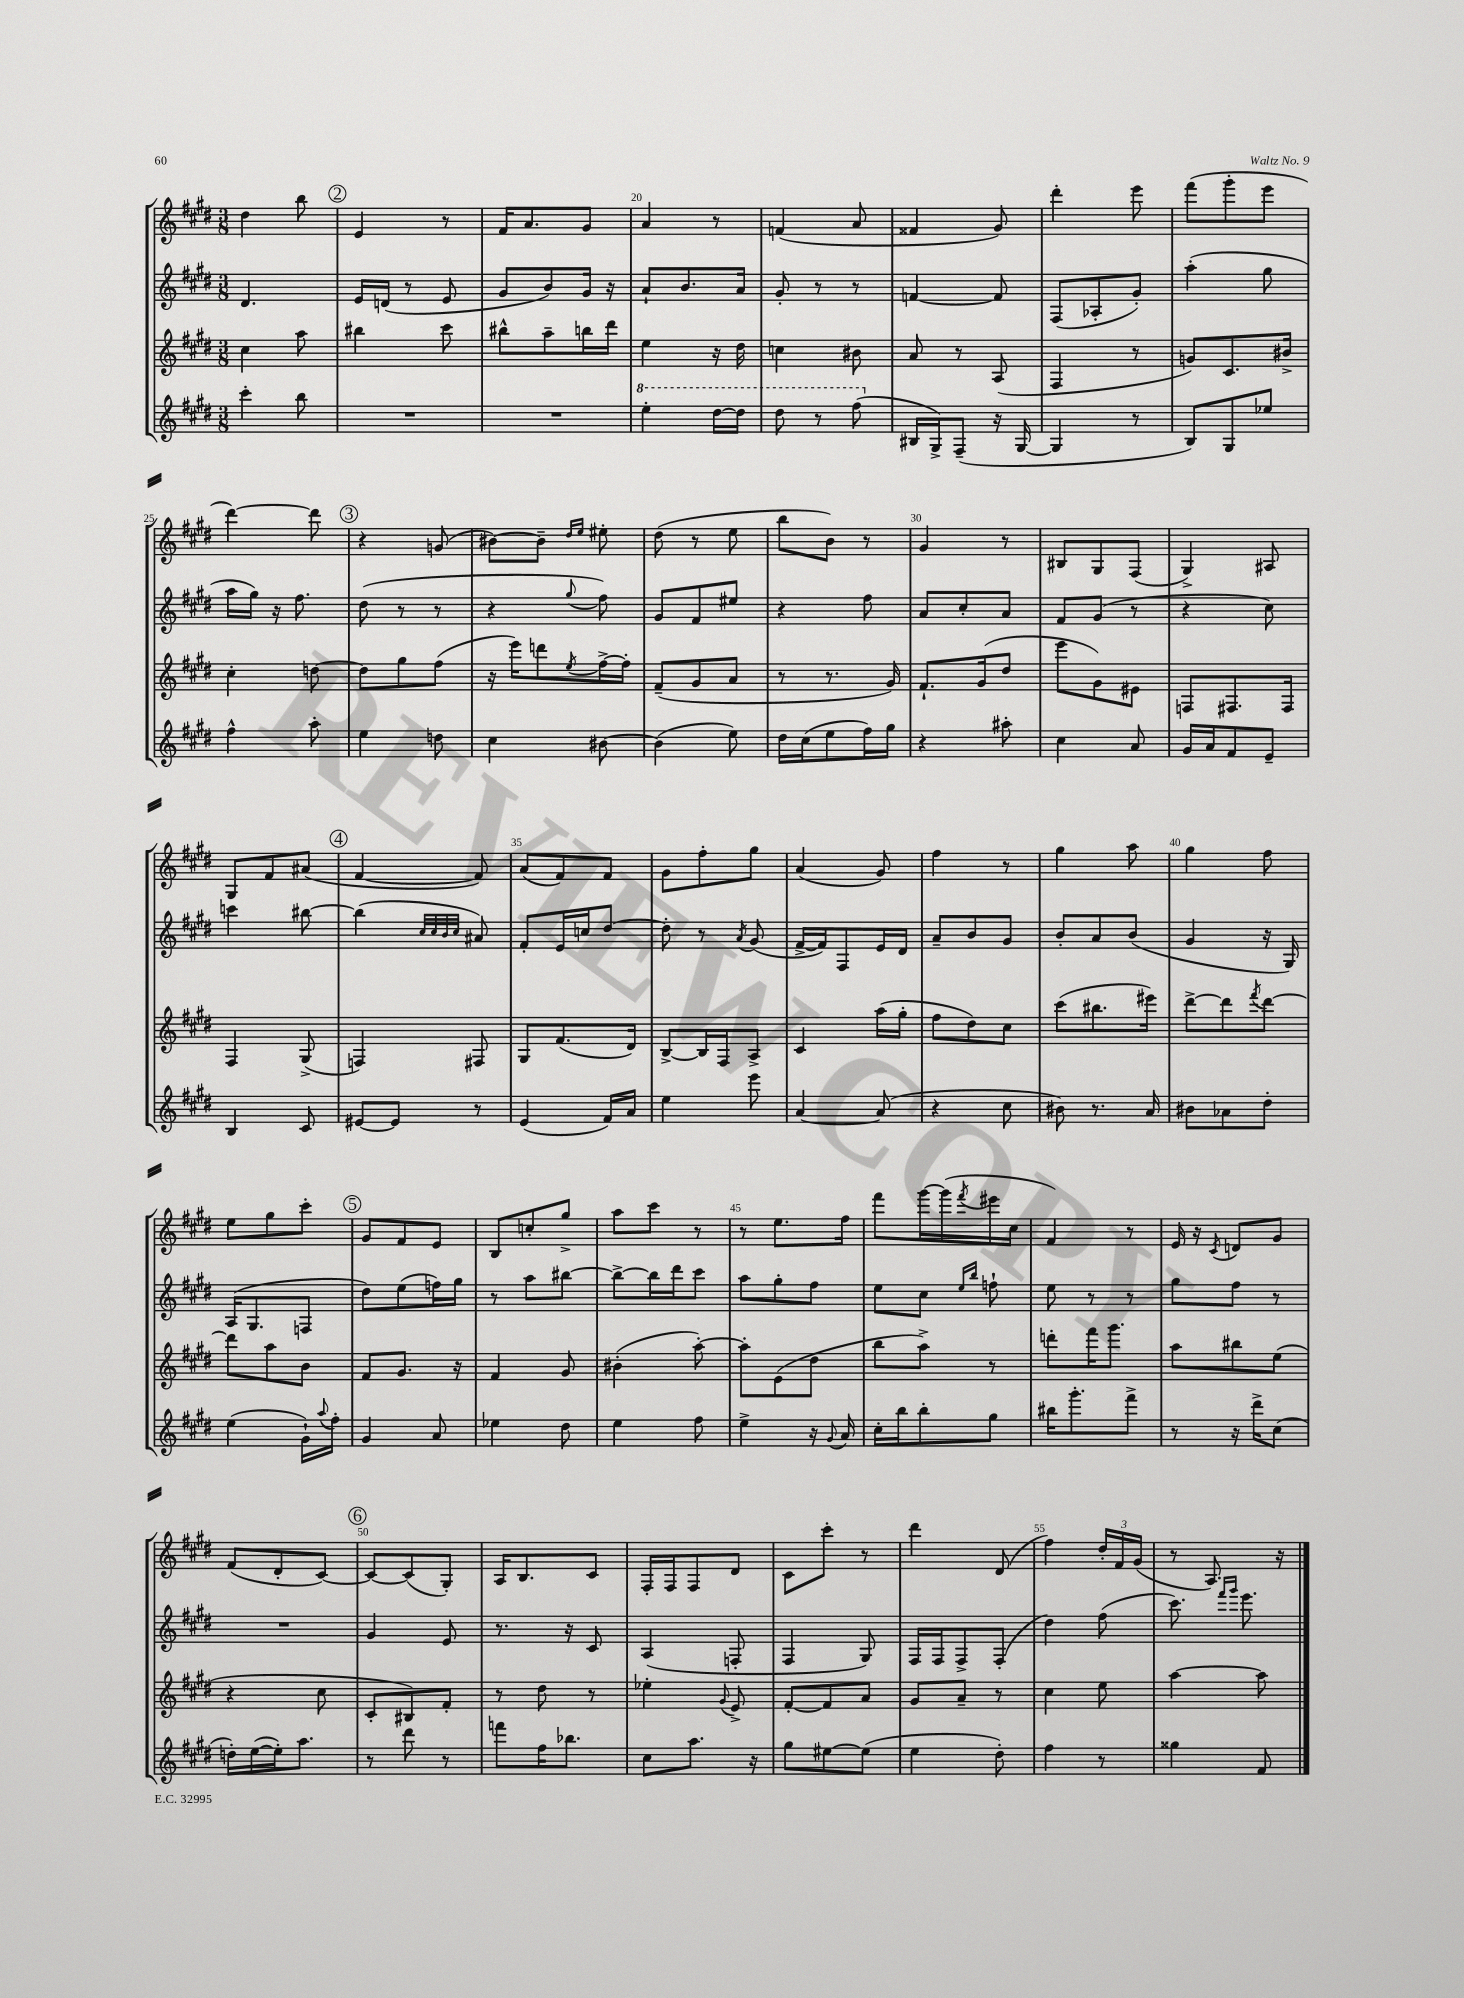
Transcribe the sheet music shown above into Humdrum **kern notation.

**kern	**kern	**kern	**kern
*staff4	*staff3	*staff2	*staff1
*clefG2	*clefG2	*clefG2	*clefG2
*k[f#c#g#d#]	*k[f#c#g#d#]	*k[f#c#g#d#]	*k[f#c#g#d#]
*M3/8	*M3/8	*M3/8	*M3/8
4ccc#'	4cc#	4.d#	4dd#
8bb	8aa	.	8bb
=	=	=	=
4.r	4bb#	16e	4e
.	.	(16d	.
.	.	8r	.
.	8ccc#	8e	8r
=	=	=	=
4.r	8bb#^^	8g#	16f#
.	.	.	8.a
.	8aa~	8b)	.
.	16bb	16g#	8g#
.	16ddd#	16r	.
=	=	=	=
4eee'	4ee	8a`	4a
.	.	8.b	.
[16ddd#	16r	.	8r
16ddd#]	16dd#	16a	.
=	=	=	=
8ddd#	4cc	8g#'	(4f
8r	.	8r	.
(8fff#	8b#	8r	8a
=	=	=	=
16B#	8a	[4f	4f##
16G#^)	.	.	.
(8F#~	8r	.	.
16r	(8A	8f]	8g#)
[16G#	.	.	.
=	=	=	=
4G#]	4F#	(8F#	4ddd#'
.	.	8A-'	.
8r	8r	8g#')	8eee
=	=	=	=
8B)	8g)	(4aa'	(8fff#
8G#	8.c#	.	8ggg#'
8ee-	.	8gg#	8eee
.	16b#^	.	.
=	=	=	=
4ff#^^	4cc#'	16aa	[4ddd#)
.	.	16gg#)	.
.	.	16r	.
.	.	8.ff#	.
8aa'	[8dd	.	8ddd#]
=	=	=	=
4ee	8dd]	(8dd#	4r
.	8gg#	8r	.
8dd	(8ff#	8r	(8g
=	=	=	=
4cc#	16r	4r	[8b#)
.	16eee)	.	.
.	8ddd	.	8b#~]
.	.	.	16qqdd#
.	8qee	8qqgg#	16qqee
[8b#	[16ff#^	8ff#)	8ee#'
.	16ff#']	.	.
=	=	=	=
(4b#]	(8f#~	8g#	(8dd#
.	8g#	8f#	8r
8ee)	8a	8ee#	8ee
=	=	=	=
16dd#	8r	4r	8bb
(16cc#	.	.	.
8ee	8.r	.	8b)
16ff#)	.	8ff#	8r
16gg#	16g#)	.	.
=	=	=	=
4r	8.f#`	8a	4g#
.	.	8cc#'	.
.	(16g#	.	.
8aa#'	8dd#	8a	8r
=	=	=	=
4cc#	8eee	8f#	8B#
.	8g#)	(8g#	8G#
8a	8e#	8r	(8F#
=	=	=	=
16g#	8F	4r	4G#^)
16a	.	.	.
8f#	8.F#	.	.
8e~	.	8cc#)	8A#
.	16F#	.	.
=	=	=	=
4B	4F#	4ccc	8G#
.	.	.	8f#
8c#	(8G#^	[8bb#	(8a#
=	=	=	=
[8e#	4F)	(4bb#]	[4f#
8e#]	.	.	.
.	.	32qqcc#	.
.	.	32qqcc#	.
.	.	32qqb	.
.	.	32qqcc#	.
8r	8F#	8a#)	8f#])
=	=	=	=
(4e	8G#	8f#'	(8a
.	(8.f#	16e	8f#)
.	.	16cc	.
16f#)	.	[8dd#	8f#
16a	16d#)	.	.
=	=	=	=
4ee	[8B^	8dd#']	8g#
.	16B]	8r	8ff#'
.	16F#	.	.
.	.	8qa	.
8eee	8A^	(8g#	8gg#
=	=	=	=
[4a	4c#	[16f#^	(4a
.	.	16f#])	.
.	.	8F#	.
(8a]	(16aa	16e	8g#)
.	16gg#'	16d#	.
=	=	=	=
4r	8ff#	8a~	4ff#
.	8dd#)	8b	.
8cc#	8cc#	8g#	8r
=	=	=	=
8b#)	(8ccc#	8b'	4gg#
8.r	8.bb#	8a	.
.	.	(8b	8aa
16a	16eee#)	.	.
=	=	=	=
8b#	[8ddd#^	4g#	4gg#
8a-	8ddd#]	.	.
.	8qfff#	.	.
8dd#'	[8ddd#	16r	8ff#
.	.	16G#)	.
=	=	=	=
(4ee	8ddd#]	(16A	8ee
.	.	8.G#	.
.	8aa	.	8gg#
16g#`)	8b	8F	8ccc#'
8qqaa	.	.	.
16ff#'	.	.	.
=	=	=	=
4g#	8f#	8dd#)	8g#
.	8.g#	(8ee	8f#
8a	.	16ff)	8e
.	16r	16gg#	.
=	=	=	=
4ee-	4f#	8r	8B
.	.	8aa	8cc'
8dd#	8g#	[8bb#	8gg#^
=	=	=	=
4ee	(4b#'	8bb#^_	8aa
.	.	16bb#]	8ccc#
.	.	16ddd#	.
8ff#	[8aa')	8ccc#	8r
=	=	=	=
4ee^	8aa']	8aa	8r
.	(8e	8gg#'	8.ee
16r	8dd#	8ff#	.
8qqg#	.	.	.
16a	.	.	16ff#
=	=	=	=
16cc#'	8bb	8ee	8fff#
16bb	.	.	.
8bb'	8aa^)	8cc#	[16ggg#
.	.	.	(16ggg#]
.	.	16qqee	.
.	.	16qqbb	8qfff#
8gg#	8r	8ff`	16eee#
.	.	.	16cc#
=	=	=	=
16bb#	8ddd'	8ee	4f#)
8.ggg#'	.	.	.
.	16fff#	8r	.
.	8.ggg#	.	.
8fff#^	.	8r	8r
=	=	=	=
8r	8aa	8gg#	16e
.	.	.	16r
.	.	.	8qc#
16r	8bb#	8ff#	8d
16ddd#^	.	.	.
(8cc#	(8ee	8r	8g#
=	=	=	=
16dd')	4r	4.r	(8f#
([16ee	.	.	.
16ee'])	.	.	8d#'
8.aa	.	.	.
.	8cc#	.	[8c#)
=	=	=	=
8r	8c#'	4g#	8c#_
8ddd#	8B#)	.	(8c#]
8r	8f#'	8e	8G#')
=	=	=	=
8fff	8r	8.r	16A
.	.	.	8.B
16ff#	8dd#	.	.
8.bb-	.	16r	.
.	8r	8c#	8c#
=	=	=	=
8cc#	4ee-'	(4A	16F#'
.	.	.	16F#
8.aa	.	.	8F#
.	8qqg#	.	.
.	8e^	8F'	8d#
16r	.	.	.
=	=	=	=
8gg#	[8f#'	4F#	8c#
[8ee#	8f#]	.	8ccc#'
(8ee#]	8a	8G#)	8r
=	=	=	=
4ee	8g#	16F#	4ddd#
.	.	16F#	.
.	8a~	8F#^	.
8dd#')	8r	(8F#'	(8d#
=	=	=	=
4ff#	4cc#	4dd#)	4ff#)
8r	8ee	(8ff#	24dd#'
.	.	.	24f#
.	.	.	(24g#
=	=	=	=
4gg##	[4aa	8.ccc#)	8r
.	.	.	8.A)
.	.	16qqfff#	.
.	.	16qqggg#	.
.	.	8.eee	.
8f#	8aa]	.	.
.	.	.	16r
==	==	==	==
*-	*-	*-	*-
